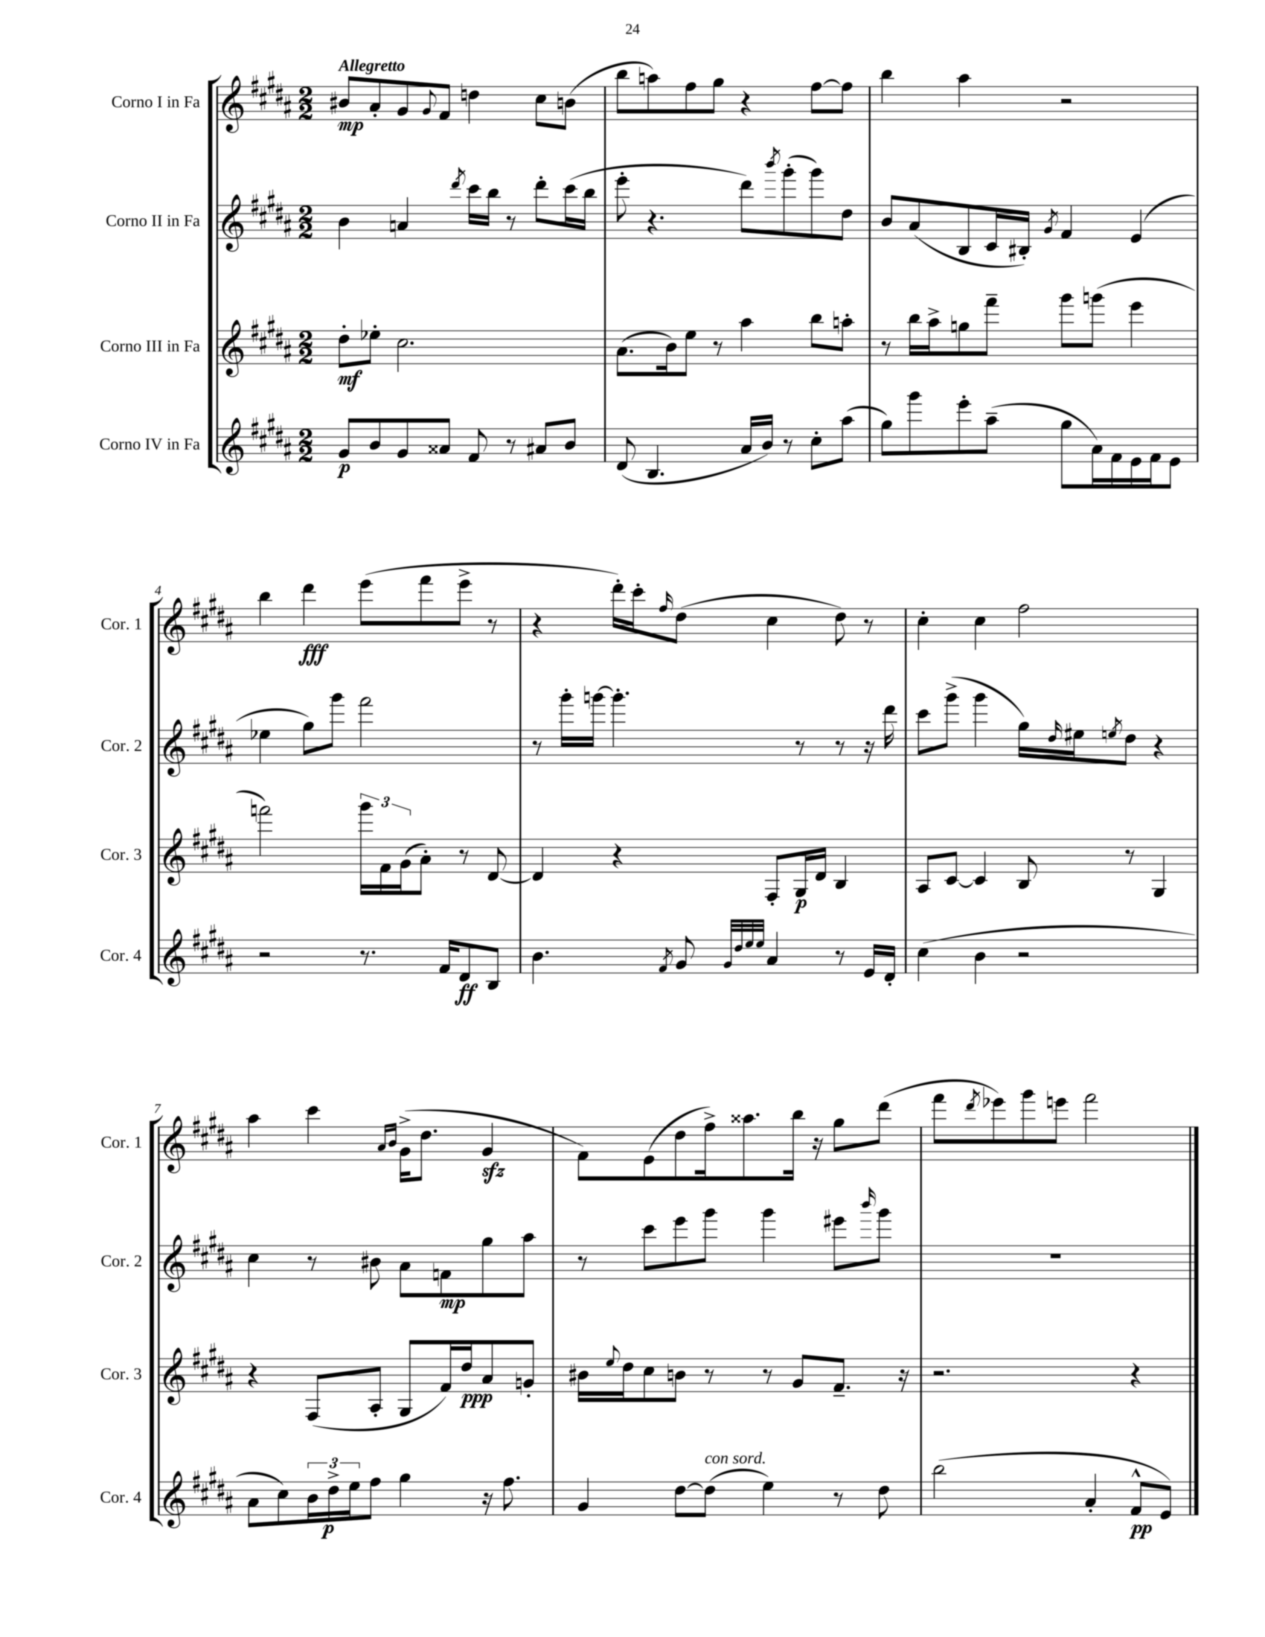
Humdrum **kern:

**kern	**dynam	**kern	**dynam	**kern	**dynam	**kern	**dynam
*part4	*part4	*part3	*part3	*part2	*part2	*part1	*part1
*staff4	*staff4	*staff3	*staff3	*staff2	*staff2	*staff1	*staff1
*I"Corno IV in Fa	*	*I"Corno III in Fa	*	*I"Corno II in Fa	*	*I"Corno I in Fa	*
*I'Cor. 4	*	*I'Cor. 3	*	*I'Cor. 2	*	*I'Cor. 1	*
*clefG2	*	*clefG2	*	*clefG2	*	*clefG2	*
*k[f#c#g#d#a#]	*	*k[f#c#g#d#a#]	*	*k[f#c#g#d#a#]	*	*k[f#c#g#d#a#]	*
*M2/2	*	*M2/2	*	*M2/2	*	*M2/2	*
=1	=1	=1	=1	=1	=1	=1	=1
!	!	!	!	!	!	!LO:TX:a:B:t=Allegretto	!
8g#/L	p	8dd#'\L	mf	4b\	.	8b#X/L	mp
8b/	.	8ee-X'\J	.	.	.	8a#'/	.
8g#/	.	2.cc#\	.	4an/	.	8g#/	.
.	.	.	.	.	.	8qqg#/	.
8a##X/J	.	.	.	.	.	8f#/J	.
.	.	.	.	8qddd#/	.	.	.
8f#/	.	.	.	16ccc#\LL	.	4ddn\	.
.	.	.	.	16bb\JJ	.	.	.
8r	.	.	.	8r	.	.	.
8a#X/L	.	.	.	8ddd#'\L	.	8cc#\L	.
8b/J	.	.	.	(16ccc#\L	.	(8bn\J	.
.	.	.	.	16bb\JJ	.	.	.
=2	=2	=2	=2	=2	=2	=2	=2
(8d#/	.	(8.a#\L	.	8eee'\	.	8bb\L	.
4.B/	.	.	.	4.r	.	8aan\)	.
.	.	16b\k)	.	.	.	.	.
.	.	8ee\J	.	.	.	8ff#\	.
.	.	8r	.	.	.	8gg#\J	.
16a#/LL	.	4aa#\	.	8ddd#\L)	.	4r	.
16b/JJ)	.	.	.	.	.	.	.
.	.	.	.	8qbbb/	.	.	.
8r	.	.	.	(8ggg#'\	.	.	.
8cc#'\L	.	8bb\L	.	8ggg#\)	.	[8ff#\L	.
(8aa#\J	.	8aan'\J	.	8dd#\J	.	8ff#\J]	.
=3	=3	=3	=3	=3	=3	=3	=3
8gg#\L)	.	8r	.	8b/L	.	4bb\	.
8ggg#\	.	16bb\LL	.	(8a#/	.	.	.
.	.	16aa#^\J	.	.	.	.	.
8eee'\	.	8ggn\	.	8B/	.	4aa#\	.
(8aa#~\J	.	8fff#~\J	.	16c#/L	.	.	.
.	.	.	.	16B#X'/JJ)	.	.	.
.	.	.	.	8qg#/	.	.	.
8gg#\L	.	8ggg#\L	.	4f#/	.	2r	.
16a#\L)	.	(8gggn\J	.	.	.	.	.
16f#\	.	.	.	.	.	.	.
16e\	.	4eee\	.	(4e/	.	.	.
16f#\J	.	.	.	.	.	.	.
8e\J	.	.	.	.	.	.	.
!!LO:LB:g=z
=4	=4	=4	=4	=4	=4	=4	=4
2r	.	2fffn\)	.	4ee-X\	.	4bb\	.
.	.	.	.	8gg#\L)	.	4ddd#\	fff
.	.	.	.	8ggg#\J	.	.	.
8.r	.	24ggg#\LL	.	2fff#\	.	(8eee\L	.
.	.	24f#\	.	.	.	.	.
.	.	(24g#\J	.	.	.	.	.
.	.	8a#'\J)	.	.	.	8fff#\	.
16f#/KL	.	.	.	.	.	.	.
8d#/	ff	8r	.	.	.	8eee^\J	.
8B/J	.	[8d#/	.	.	.	8r	.
=5	=5	=5	=5	=5	=5	=5	=5
4.b\	.	4d#/]	.	8r	.	4r	.
.	.	.	.	16ggg#'\LL	.	.	.
.	.	.	.	[16gggn\JJ	.	.	.
.	.	4r	.	4.ggg'\]	.	16ddd#'\LL)	.
.	.	.	.	.	.	16ccc#'\J	.
8qf#/	.	.	.	.	.	16qqff#/	.
8g#/	.	.	.	.	.	(8dd#\J	.
32qqg#/LLL	.	.	.	.	.	.	.
32qqdd#/	.	.	.	.	.	.	.
32qqee/	.	.	.	.	.	.	.
32qqee/JJJ	.	.	.	.	.	.	.
4a#/	.	8F#'/L	.	.	.	4cc#\	.
.	.	16G#/L	p	8r	.	.	.
.	.	16d#/JJ	.	.	.	.	.
8r	.	4B/	.	8r	.	8dd#\)	.
16e/LL	.	.	.	16r	.	8r	.
16d#'/JJ	.	.	.	16ddd#\	.	.	.
=6	=6	=6	=6	=6	=6	=6	=6
(4cc#\	.	8A#/L	.	8ccc#\L	.	4cc#'\	.
.	.	[8c#/J	.	(8ggg#^\J	.	.	.
4b\	.	4c#/]	.	4ggg#\	.	4cc#\	.
2r	.	8B/	.	16gg#\LL)	.	2ff#\	.
.	.	.	.	16qqdd#/	.	.	.
.	.	.	.	16ee#X\J	.	.	.
.	.	.	.	8qeen/	.	.	.
.	.	8r	.	8dd#\J	.	.	.
.	.	4G#/	.	4r	.	.	.
!!LO:LB:g=z
=7	=7	=7	=7	=7	=7	=7	=7
8a#\L	.	4r	.	4cc#\	.	4aa#\	.
8cc#\)	.	.	.	.	.	.	.
24b\L	.	(8F#/L	.	8r	.	4ccc#\	.
24dd#^\	p	.	.	.	.	.	.
24ee\J	.	.	.	.	.	.	.
8ff#\J	.	8A#'/J	.	8b#X\	.	.	.
.	.	.	.	.	.	16qqa#/LL	.
.	.	.	.	.	.	16qqb/JJ	.
4gg#\	.	8G#/L	.	8a#\L	.	(16g#^\KL	.
.	.	.	.	.	.	8.dd#\J	.
.	.	16f#/L)	.	8fn\	mp	.	.
.	.	16dd#/J	ppp	.	.	.	.
16r	.	8a#/	.	8gg#\	.	4g#zz/	.
8.ff#\	.	.	.	.	.	.	.
.	.	8gn'/J	.	8aa#\J	.	.	.
=8	=8	=8	=8	=8	=8	=8	=8
4g#/	.	16b#X\LL	.	8r	.	8f#\L)	.
.	.	8qqee/	.	.	.	.	.
.	.	16dd#\J	.	.	.	.	.
.	.	8cc#\	.	8ccc#\L	.	(8e\	.
[8dd#\L	.	8bn\J	.	8eee\	.	8dd#\	.
!LO:TX:a:i:t=con sord.	!	!	!	!	!	!	!
(8dd#\J]	.	8r	.	8ggg#\J	.	16ff#^\k)	.
.	.	.	.	.	.	8.aa##X\	.
4ee\)	.	8r	.	4ggg#\	.	.	.
.	.	8g#/L	.	.	.	16bb\Jk	.
.	.	.	.	.	.	16r	.
8r	.	8.f#~/J	.	8eee#X\L	.	8gg#\L	.
.	.	.	.	16qqbbb/	.	.	.
8dd#\	.	.	.	8ggg#\J	.	(8ddd#\J	.
.	.	16r	.	.	.	.	.
=9	=9	=9	=9	=9	=9	=9	=9
(2bb\	.	2.r	.	1r	.	8fff#\L	.
.	.	.	.	.	.	8qddd#/	.
.	.	.	.	.	.	8eee-X\)	.
.	.	.	.	.	.	8ggg#\	.
.	.	.	.	.	.	8eeen\J	.
4a#'/	.	.	.	.	.	2fff#\	.
8f#^^/L	pp	4r	.	.	.	.	.
8e/J)	.	.	.	.	.	.	.
==	==	==	==	==	==	==	==
*-	*-	*-	*-	*-	*-	*-	*-
